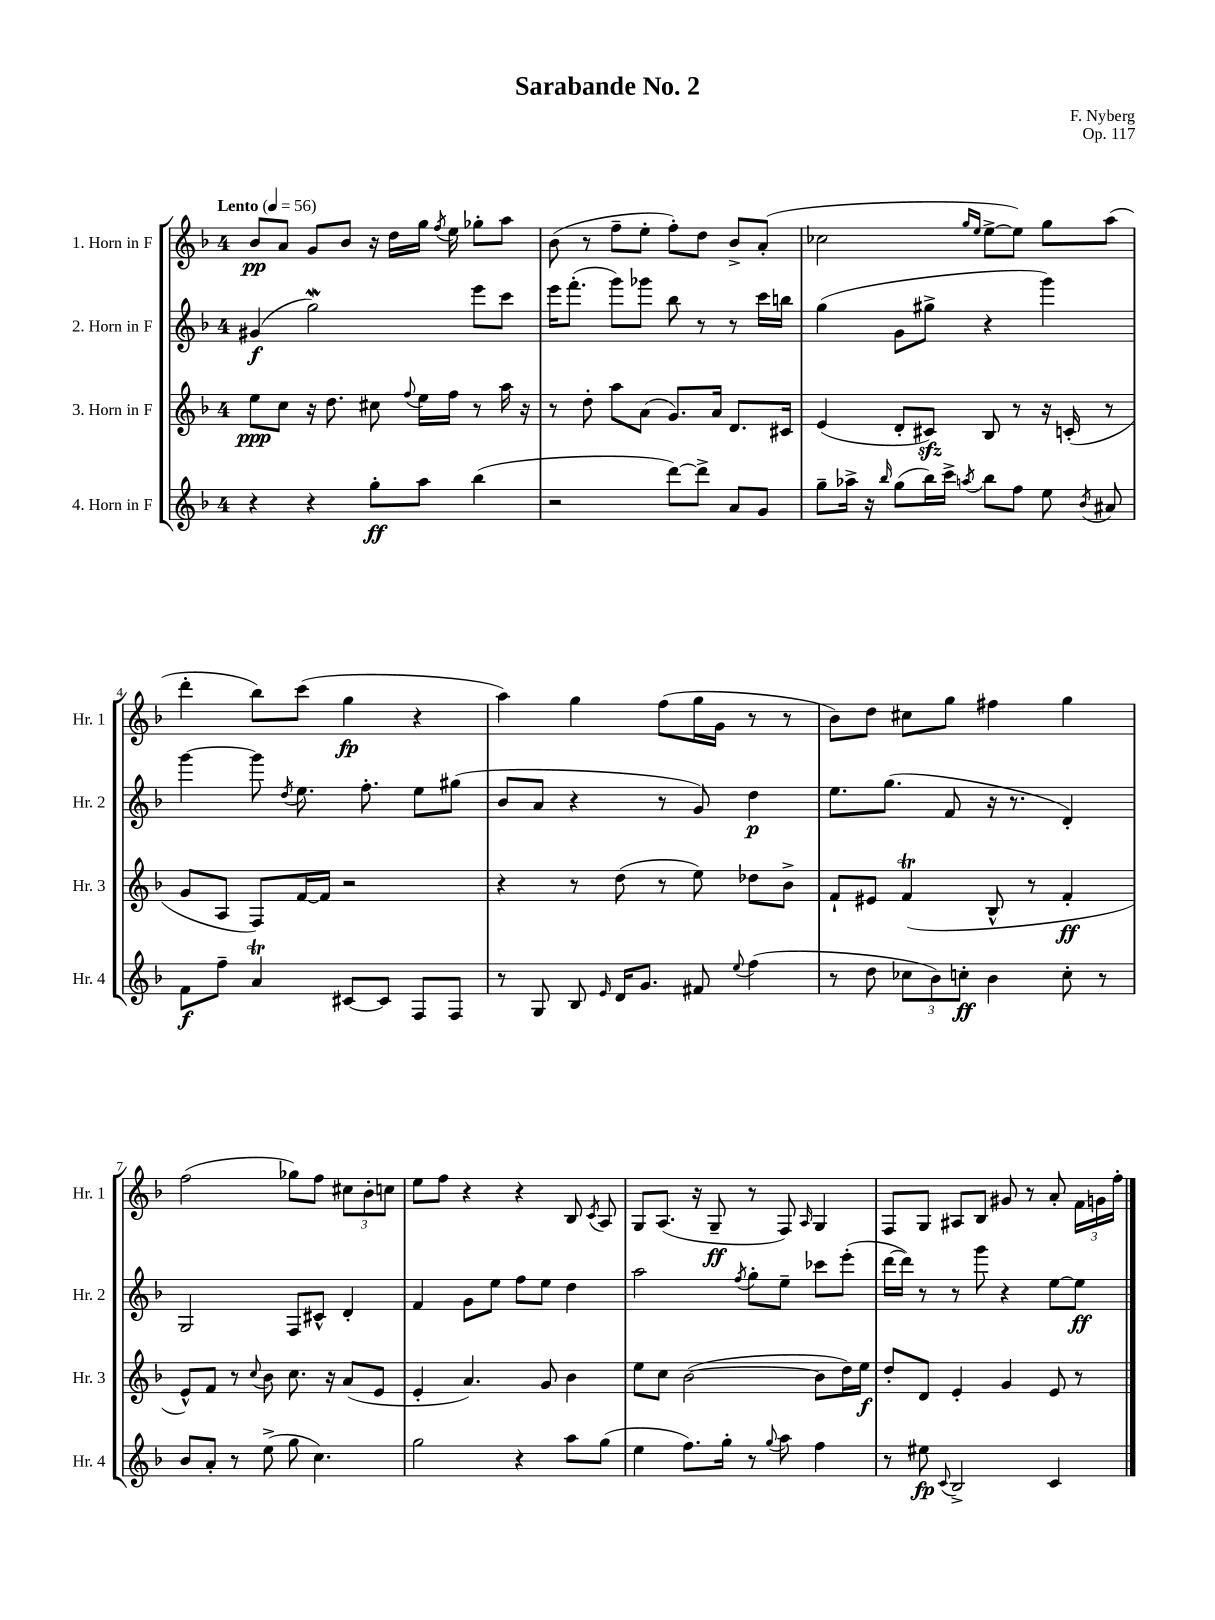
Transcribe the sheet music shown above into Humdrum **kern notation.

**kern	**dynam	**kern	**dynam	**kern	**dynam	**kern	**dynam
*part4	*part4	*part3	*part3	*part2	*part2	*part1	*part1
*staff4	*staff4	*staff3	*staff3	*staff2	*staff2	*staff1	*staff1
*I"4. Horn in F	*	*I"3. Horn in F	*	*I"2. Horn in F	*	*I"1. Horn in F	*
*I'Hr. 4	*	*I'Hr. 3	*	*I'Hr. 2	*	*I'Hr. 1	*
*clefG2	*	*clefG2	*	*clefG2	*	*clefG2	*
*k[b-]	*	*k[b-]	*	*k[b-]	*	*k[b-]	*
*M4/4	*	*M4/4	*	*M4/4	*	*M4/4	*
*MM56	*	*MM56	*	*MM56	*	*MM56	*
=1	=1	=1	=1	=1	=1	=1	=1
!	!	!	!	!	!	!LO:TX:a:B:t=Lento	!
4r	.	8ee\L	ppp	(4g#X/	f	8b-/L	pp
.	.	8cc\J	.	.	.	8a/J	.
4r	.	16r	.	2ggW\)	.	8g/L	.
.	.	8.dd\	.	.	.	.	.
.	.	.	.	.	.	8b-/J	.
8gg'\L	ff	8cc#X\	.	.	.	16r	.
.	.	.	.	.	.	16dd\LL	.
.	.	8qqff/	.	.	.	.	.
8aa\J	.	16ee\LL	.	.	.	16gg\JJ	.
.	.	.	.	.	.	8qff/	.
.	.	16ff\JJ	.	.	.	16ee\	.
(4bb-\	.	8r	.	8eee\L	.	8gg-X'\L	.
.	.	16aa\	.	8ccc\J	.	8aa\J	.
.	.	16r	.	.	.	.	.
=2	=2	=2	=2	=2	=2	=2	=2
2r	.	8r	.	16eee\KL	.	(8b-\	.
.	.	.	.	(8.fff'\J	.	.	.
.	.	8dd'\	.	.	.	8r	.
.	.	8aa\L	.	8ggg\L)	.	8ff~\L	.
.	.	(8a\J	.	8ggg-X\J	.	8ee'\J	.
[8ddd\L)	.	8.g/L)	.	8bb-\	.	8ff'\L)	.
8ddd^\J]	.	.	.	8r	.	8dd\J	.
.	.	16a/Jk	.	.	.	.	.
8a/L	.	8.d/L	.	8r	.	8b-^/L	.
8g/J	.	.	.	16ccc\LL	.	(8a'/J	.
.	.	16c#X/Jk	.	16bbn\JJ	.	.	.
=3	=3	=3	=3	=3	=3	=3	=3
8gg~\L	.	(4e/	.	(4gg\	.	2cc-X\	.
16aa-X^\Jk	.	.	.	.	.	.	.
16r	.	.	.	.	.	.	.
16qqbb-/	.	.	.	.	.	.	.
(8gg\L	.	8d'/L	.	8g\L	.	.	.
16bb-\L)	.	8c#Xzz/J)	.	8gg#X^\J	.	.	.
16ccc^\JJ	.	.	.	.	.	.	.
.	.	.	.	.	.	16qqgg/LL	.
8qaan/	.	.	.	.	.	16qqee/JJ	.
8bb-\L	.	8B-/	.	4r	.	[8ee^\L	.
8ff\J	.	8r	.	.	.	8ee\J])	.
8ee\	.	16r	.	4ggg\)	.	8gg\L	.
.	.	(16cn'/	.	.	.	.	.
8qb-/	.	.	.	.	.	.	.
8a#X/	.	8r	.	.	.	(8aa\J	.
!!LO:LB:g=z
=4	=4	=4	=4	=4	=4	=4	=4
8f\L	f	8g/L	.	[4ggg\	.	4ddd'\	.
8ff~\J	.	8A/J	.	.	.	.	.
4at/	.	8F/L)	.	8ggg\]	.	8bb-\L)	.
.	.	.	.	8qdd/	.	.	.
.	.	[16f/L	.	8.ee\	.	(8ccc\J	.
.	.	16f/JJ]	.	.	.	.	.
[8c#X/L	.	2r	.	.	.	4gg\	fp
.	.	.	.	8.ff'\	.	.	.
8c#/J]	.	.	.	.	.	.	.
8F/L	.	.	.	8ee\L	.	4r	.
8F/J	.	.	.	(8gg#X\J	.	.	.
=5	=5	=5	=5	=5	=5	=5	=5
8r	.	4r	.	8b-/L	.	4aa\)	.
8G/	.	.	.	8a/J	.	.	.
8B-/	.	8r	.	4r	.	4gg\	.
16qqe/	.	.	.	.	.	.	.
16d/KL	.	(8dd\	.	.	.	.	.
8.g/J	.	.	.	.	.	.	.
.	.	8r	.	8r	.	(8ff\L	.
8f#X/	.	8ee\)	.	8g/)	.	16gg\L	.
.	.	.	.	.	.	16g\JJ	.
8qqee/	.	.	.	.	.	.	.
(4ff\	.	8dd-X\L	.	4dd\	p	8r	.
.	.	8b-^\J	.	.	.	8r	.
=6	=6	=6	=6	=6	=6	=6	=6
8r	.	8f`/L	.	8.ee\L	.	8b-\L)	.
8dd\	.	8e#X/J	.	.	.	8dd\J	.
.	.	.	.	(8.gg\J	.	.	.
12cc-X\L	.	(4fT/	.	.	.	8cc#X\L	.
12b-\)	.	.	.	.	.	.	.
.	.	.	.	8f/	.	8gg\J	.
12ccn'\J	ff	.	.	.	.	.	.
4b-\	.	8B-^^/	.	16r	.	4ff#X\	.
.	.	.	.	8.r	.	.	.
.	.	8r	.	.	.	.	.
8cc'\	.	4f'/	ff	4d'/)	.	4gg\	.
8r	.	.	.	.	.	.	.
!!LO:LB:g=z
=7	=7	=7	=7	=7	=7	=7	=7
8b-/L	.	8e^^/L)	.	2G/	.	(2ff\	.
8a'/J	.	8f/J	.	.	.	.	.
8r	.	8r	.	.	.	.	.
.	.	8qqcc/	.	.	.	.	.
(8ee^\	.	8b-\	.	.	.	.	.
8gg\	.	8.cc\	.	8F/L	.	8gg-X\L)	.
4.cc\)	.	.	.	8c#X^^/J	.	8ff\J	.
.	.	16r	.	.	.	.	.
.	.	(8a/L	.	4d'/	.	12cc#X\L	.
.	.	.	.	.	.	12b-'\	.
.	.	8e/J	.	.	.	.	.
.	.	.	.	.	.	12ccn\J	.
=8	=8	=8	=8	=8	=8	=8	=8
2gg\	.	4e'/	.	4f/	.	8ee\L	.
.	.	.	.	.	.	8ff\J	.
.	.	4.a/)	.	8g\L	.	4r	.
.	.	.	.	8ee\J	.	.	.
4r	.	.	.	8ff\L	.	4r	.
.	.	8g/	.	8ee\J	.	.	.
8aa\L	.	4b-\	.	4dd\	.	8B-/	.
.	.	.	.	.	.	8qc/	.
(8gg\J	.	.	.	.	.	8A/	.
=9	=9	=9	=9	=9	=9	=9	=9
4ee\	.	8ee\L	.	2aa\	.	8G/L	.
.	.	8cc\J	.	.	.	(8.A/J	.
8.ff\L)	.	([2b-\	.	.	.	.	.
.	.	.	.	.	.	16r	.
.	.	.	.	.	.	8G~/	ff
16gg'\Jk	.	.	.	.	.	.	.
.	.	.	.	8qff/	.	.	.
8r	.	.	.	8gg'\L	.	8r	.
8qqgg/	.	.	.	.	.	.	.
8aa\	.	.	.	8ee~\J	.	8F/)	.
.	.	.	.	.	.	16qqA/	.
4ff\	.	8b-\L]	.	8ccc-X\L	.	4G/	.
.	.	16dd\L)	.	(8eee'\J	.	.	.
.	.	16ee\JJ	f	.	.	.	.
=10	=10	=10	=10	=10	=10	=10	=10
8r	.	8dd'/L	.	[16ddd\LL	.	8F/L	.
.	.	.	.	16ddd\JJ])	.	.	.
8ee#X\	fp	8d/J	.	8r	.	8G/J	.
8qqc/	.	.	.	.	.	.	.
2B-^/	.	4e'/	.	8r	.	8A#X/L	.
.	.	.	.	8ggg\	.	8B-/J	.
.	.	4g/	.	4r	.	8g#X/	.
.	.	.	.	.	.	8r	.
4c/	.	8e/	.	[8ee\L	.	8a'/	.
.	.	8r	.	8ee\J]	ff	24f\LL	.
.	.	.	.	.	.	24gn\	.
.	.	.	.	.	.	24ff'\JJ	.
==	==	==	==	==	==	==	==
*-	*-	*-	*-	*-	*-	*-	*-
